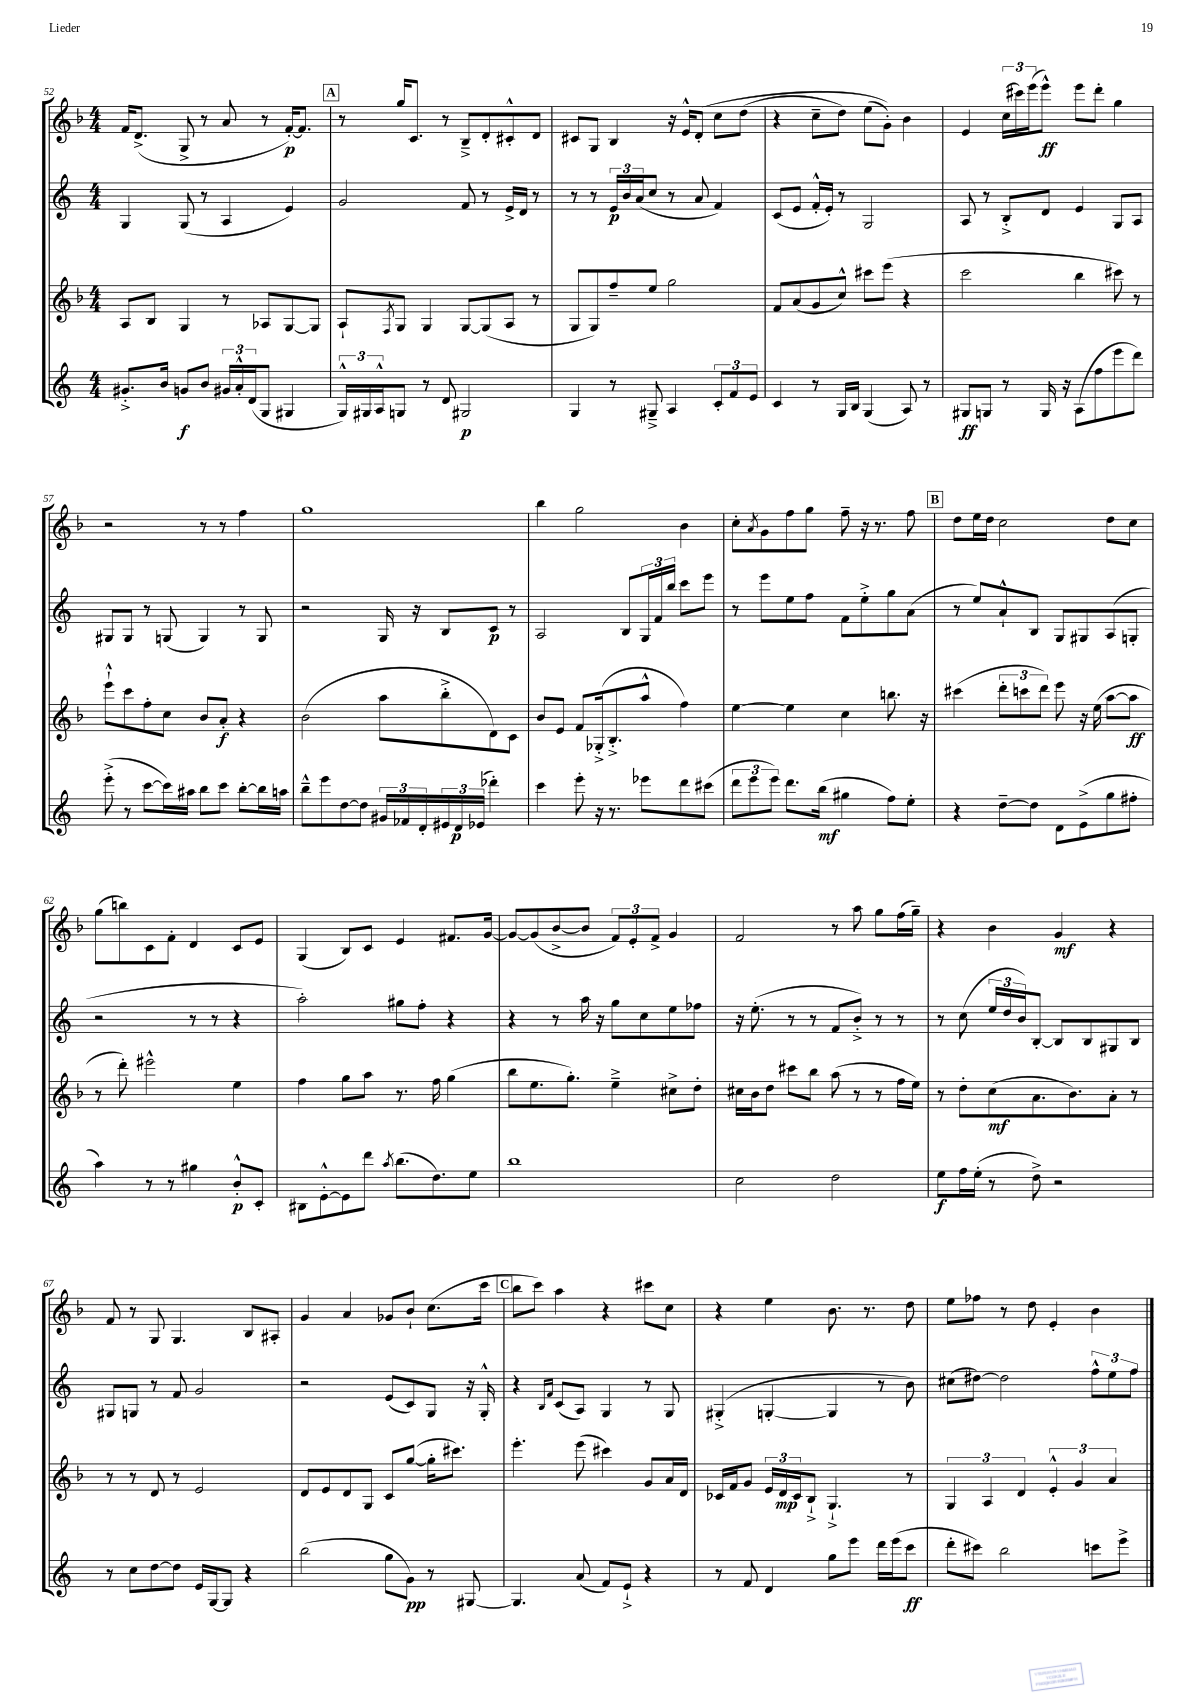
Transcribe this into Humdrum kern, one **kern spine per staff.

**kern	**kern	**kern	**kern
*staff4	*staff3	*staff2	*staff1
*clefG2	*clefG2	*clefG2	*clefG2
*k[]	*k[b-]	*k[]	*k[b-]
*M4/4	*M4/4	*M4/4	*M4/4
8.g#'^/L	8A/L	4G/	16f/LK
.	.	.	(8.d^/J
.	8B-/J	.	.
16b/Jk	.	.	.
8g/L	4G/	(8G/	8G^/
8b/J	.	8r	8r
24g#/LL	8r	4A/	8a/
24a'^^/	.	.	.
(24d/J	.	.	.
8G/J	8A-/L	.	8r
4G#/	[8G/	4e/)	[16f'/LK)
.	.	.	8.f/]J
.	8G/]J	.	.
=	=	=	=
24G^^/LL)	8A`/L	2g/	8r
24G#/	.	.	.
24A^^/J	.	.	.
.	8qF/	.	.
8G/J	8G/J	.	16gg/LK
.	.	.	8.c/J
8r	4G/	.	.
8d/	.	.	8r
2G#/	[8G/L	8f/	8B-~^/L
.	(8G/]	8r	8d'/
.	8A/J	16e^/LL	8c#'^^/
.	.	16d/JJ	.
.	8r	8r	8d/J
=	=	=	=
4G/	8G/L	8r	8c#/L
.	8G/)	8r	8G/J
8r	8ff~/	24e/LL	4B-/
.	.	24b/	.
.	.	(24a/J	.
8G#~^/	8ee/J	8cc/J	.
4A/	2gg\	8r	16r
.	.	.	16e^^/LK
.	.	8a/	&(8d'/J
12c'/L	.	4f/)	8cc\L
12f/	.	.	.
.	.	.	(8dd\J
12e/J	.	.	.
=	=	=	=
4c/	8f/L	(8c/L	4r
.	(8a/	8e/J	.
8r	8g/	16f'^^/LL	8cc~\L
.	.	16e'/JJ)	.
16G/LL	8cc^^/J)	8r	8dd\J)
16B/JJ	.	.	.
(4G/	8ccc#\L	2G/	(8ee\L
.	(8eee\J	.	8g'\J)&)
8A/)	4r	.	4b-\
8r	.	.	.
=	=	=	=
8G#/L	2ccc\	8A/	4e/
8G/J	.	8r	.
8r	.	8B'^/L	(24cc\LL
.	.	.	24ccc#\)
.	.	.	(24eee\J
16G/	.	8d/J	8eee^^\J)
16r	.	.	.
(8A\L	4bb-\	4e/	8eee\L
8ff\	.	.	8ddd'\J
8eee\	8ccc#\)	8G/L	4gg\
8ddd\J)	8r	8A/J	.
=	=	=	=
(8eee'^\	8eee`^^\L	8G#/L	2r
8r	8ccc\	8G#/J	.
[8ccc\L	8ff'\	8r	.
16ccc\]L)	8cc\J	(8G/	.
16aa#\JJ	.	.	.
8bb\L	8b-/L	4G/)	8r
8ccc\J	8a'/J	.	8r
[8bb'\L	4r	8r	4ff\
16bb\]L	.	8G/	.
16aa\JJ	.	.	.
=	=	=	=
8bb~^^\L	(2b-\	2r	1gg
8eee\	.	.	.
[8dd\	.	.	.
8dd\]J	.	.	.
24g#/LL	8aa\L	16G/	.
24f-/	.	.	.
.	.	16r	.
24d'/	.	.	.
24e#/	8bb-'^\	8B/L	.
24d/	.	.	.
(24e-/JJ	.	.	.
4ddd-'\)	8d\)	8c/J	.
.	8c\J	8r	.
=	=	=	=
4ccc\	8b-/L	2A/	4bb-\
.	8e/J	.	.
8eee'\	8f/L	.	2gg\
16r	(16G-'^/k	.	.
8.r	8.B-'^/	.	.
.	.	8B/L	.
8eee-\L	8aa^^/J	24G/L	.
.	.	24f/	.
.	.	24bb/JJ	.
8ddd\	4ff\)	8ccc\L	4b-\
(8ccc#\J	.	8eee\J	.
=	=	=	=
12ddd\L	[4ee\	8r	8cc'\L
12eee\	.	.	.
.	.	.	8qa/
.	.	8eee\L	8g\
12eee\J)	.	.	.
8.ddd\L	4ee\]	8ee\	8ff\
.	.	8ff\J	8gg\J
(16bb\Jk	.	.	.
4gg#\	4cc\	8f\L	8ff~\
.	.	8ee'^\	16r
.	.	.	8.r
8ff\L)	8.bb\	8gg\	.
8ee'\J	.	(8a\J	8ff\
.	16r	.	.
=	=	=	=
4r	(4ccc#\	8r	8dd\L
.	.	8ee/L)	16ee\L
.	.	.	16dd\JJ
[8dd~\L	12ddd'\L	8a`^^/	2cc\
.	12ccc\	.	.
8dd\]J	.	8B/J	.
.	12ddd\J)	.	.
8d\L	8eee\	8G/L	.
(8e^\	16r	8G#/	.
.	(16ee\	.	.
8gg\	[8aa\L	(8A/	8dd\L
8ff#'\J	8aa\]J	8G'/J	8cc\J
=	=	=	=
4aa\)	8r	2r	(8gg\L
.	8ddd'\)	.	8bb\)
8r	2eee#^^\	.	8c\
8r	.	.	8f'\J
4gg#\	.	8r	4d/
.	.	8r	.
8b'^^/L	4ee\	4r	8c/L
8c'/J	.	.	8e/J
=	=	=	=
8B#\L	4ff\	2aa'\)	(4G/
[8e'^^\	.	.	.
8e\]	8gg\L	.	8B-/L)
8ddd\J	8aa\J	.	8c/J
8qaa/	.	.	.
(8.bb\L	8.r	8gg#\L	4e/
.	.	8ff'\J	.
8.dd\)	16ff\	.	.
.	(4gg\	4r	8.f#/L
8ee\J	.	.	.
.	.	.	[16g/Jk
=	=	=	=
1bb	8bb-\L	4r	8g/_L
.	8.ee\	.	(8g/]
.	.	8r	[8b-^/
.	8.gg'\J)	.	.
.	.	16aa\	8b-/]J
.	.	16r	.
.	4ee~^\	8gg\L	12f/L)
.	.	.	12e'/
.	.	8cc\	.
.	.	.	12f^/J
.	8cc#^\L	8ee\	4g/
.	8dd'\J	8ff-\J	.
=	=	=	=
2cc\	16cc#\LL	16r	2f/
.	16b-\J	(8.ee'\	.
.	8dd\J	.	.
.	8ccc#\L	8r	.
.	8bb-\J	8r	.
2dd\	(8aa\	8f/L	8r
.	8r	8b'^/J)	8aa\
.	8r	8r	8gg\L
.	16ff\LL	8r	(16ff\L
.	16ee\JJ)	.	16gg~\JJ)
=	=	=	=
8ee\L	8r	8r	4r
16ff\L	8dd'\L	(8cc\	.
(16ee'\JJ	.	.	.
8r	(8cc\	24ee/LL	4b-\
.	.	24dd/	.
.	.	24b/J)	.
8dd^\)	8.a\	[8B'/J	.
2r	.	8B/]L	4g/
.	8.b-\)	.	.
.	.	8B/	.
.	8a'\J	8G#/	4r
.	8r	8B/J	.
=	=	=	=
8r	8r	8G#/L	8f/
8cc\L	8r	8G/J	8r
[8dd\	8d/	8r	8G/
8dd\]J	8r	8f/	4.G/
16e/LL	2e/	2g/	.
[16G/J	.	.	.
8G/]J	.	.	.
4r	.	.	8B-/L
.	.	.	8A#'/J
=	=	=	=
(2bb\	8d/L	2r	4g/
.	8e/	.	.
.	8d/	.	4a/
.	8G/J	.	.
8gg\L	8c/L	(8e/L	8g-/L
8g\J)	([8gg/J	8c/)	8b-`/J
8r	16gg'\]LK	8G/J	(8.cc\L
.	8.ccc#\J)	.	.
[8G#/	.	16r	.
.	.	16G'^^/	16ccc\Jk
=	=	=	=
4.G#/]	4.eee'\	4r	8bb-\L
.	.	.	8ccc\J)
.	.	16qqB/LL	.
.	.	16qqf/JJ	.
.	.	(8c/L	4aa\
(8a/	(8eee\	8A/J)	.
8f/L)	4ccc#\)	4G/	4r
8e`^/J	.	.	.
4r	8g/L	8r	8ccc#\L
.	16a/L	8G/	8cc\J
.	16d/JJ	.	.
=	=	=	=
8r	16c-/LL	(4G#'^/	4r
.	16f/J	.	.
8f/	8g/J	.	.
4d/	24e/LL	[4G'/	4ee\
.	24d/	.	.
.	24c-/J	.	.
.	8B-`^/J	.	.
8gg\L	4.G`^/	4G/]	8.b-\
8eee\J	.	.	.
.	.	.	8.r
16ddd\LL	.	8r	.
(16eee\J	.	.	.
8ccc\J	8r	8b\)	8dd\
=	=	=	=
8ddd'\L	6G/	(8cc#\L	8ee\L
8ccc#\J)	.	[8dd#\J)	8ff-\J
.	6A/	.	.
2bb\	.	2dd#\]	8r
.	6d/	.	.
.	.	.	8dd\
.	6e'^^/	.	4e'/
.	6g/	.	.
8ccc\L	.	12ff^^\L	4b-\
.	6a/	12ee\	.
8eee^\J	.	.	.
.	.	12ff\J	.
==	==	==	==
*-	*-	*-	*-
